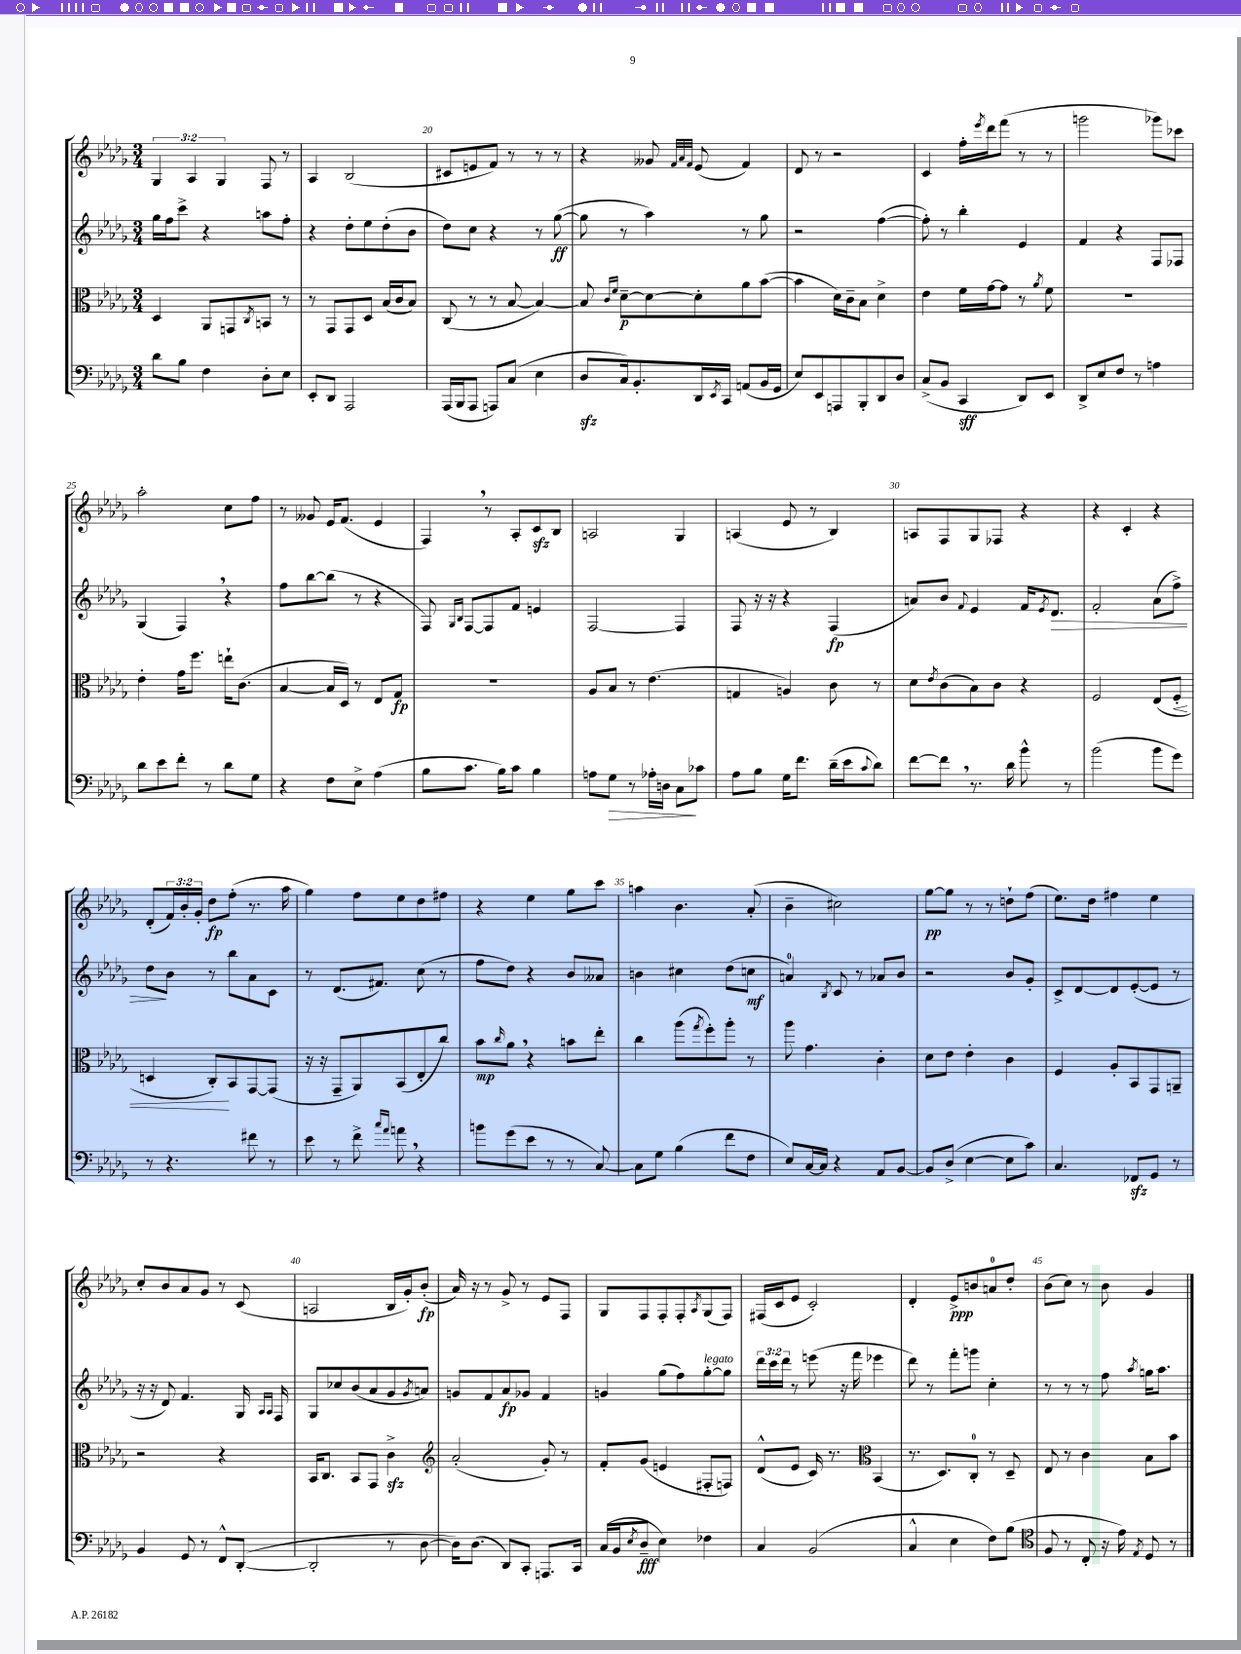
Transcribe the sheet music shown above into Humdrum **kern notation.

**kern	**kern	**kern	**kern
*staff4	*staff3	*staff2	*staff1
*clefF4	*clefC3	*clefG2	*clefG2
*k[b-e-a-d-g-]	*k[b-e-a-d-g-]	*k[b-e-a-d-g-]	*k[b-e-a-d-g-]
*M3/4	*M3/4	*M3/4	*M3/4
8d-	4D-	16gg-	6G-
.	.	16ff	.
8B-	.	8ccc^	.
.	.	.	6A-
4F	8AA-	4r	.
.	.	.	6G-
.	8GG	.	.
.	8qC	.	.
8D-'	8BB	8aa	8F
8E-	8r	8ff'	8r
=	=	=	=
8EE-'	8r	4r	4A-
8DD-	8GG-	.	.
2AAA-	8GG-	8dd-'	(2B-
.	8D-	8ee-	.
.	(16B-	(8dd-'	.
.	16c	.	.
.	8B-)	8b-	.
=	=	=	=
(16AAA-	(8C	8dd-)	8c#
16BBB-	.	.	.
8AAA-	8r	8cc	8e
8AAA)	8r	4r	8f)
(8C	[8B-	.	8r
4E-	4B-_)	8r	8r
.	.	([8gg-	8r
=	=	=	=
8D-	8B-]	8gg-]	4r
.	16qqc	.	.
.	16qqf	.	.
16C)	[8d-~	8r	.
8.BB-'	.	.	.
.	8d-_	4aa-)	8g--
.	.	.	32qqf
.	.	.	32qqa-
.	.	.	32qqf
16DD-	8d-']	.	(8e-
8qEE-	.	.	.
16CC	.	.	.
(8AA	8a-	8r	4f)
16BB-	([8b-	8gg-	.
16GG-	.	.	.
=	=	=	=
8E-)	4b-]	2r	8d-
8EE-	.	.	8r
8AAA	16d-)	.	2r
.	16c~	.	.
8BBB-'	8B-	.	.
8DD-	4d-^	([4ff	.
8D-	.	.	.
=	=	=	=
(8C^	4e-	8ff'])	4c
8BB-	.	8r	.
4CC	16f	4bb-'	16ff'
.	.	.	8qeee-
.	[16g-	.	16ddd-
.	8g-]	.	(8fff
8DD-)	8r	4e-	8r
.	8qa-	.	.
8EE-	8f	.	8r
=	=	=	=
8DD-^	2.r	4f	2ggg
8E-	.	.	.
8F	.	4r	.
8r	.	.	.
4A	.	8F	8ggg-)
.	.	8F-	8ccc-
=	=	=	=
8d-	4e-'	(4G-	2aa-'
8e-	.	.	.
8f'	16g-	4F)	.
.	8.ff	.	.
8r	.	.	.
8d-	16ee`	4r	8cc
.	(8.c	.	.
8G-	.	.	8ff
=	=	=	=
4r	[4B-	8ff	8r
.	.	[8bb-	8g--
8F	16B-]	(8bb-]	16e-
.	16D-)	.	(8.f
8E-^	8r	8r	.
(4A-	8E-	4r	4e-
.	8G-	.	.
=	=	=	=
8B-	2.r	8F)	4F)
.	.	16qqG-	.
.	.	16qqB-	.
8.c	.	[8F	.
.	.	8F]	8r
16B-)	.	.	.
8c	.	8f	8A-'
4B-	.	4e	8c
.	.	.	8B-
=	=	=	=
8A	8A-	[2F	2A
8G-	8B-	.	.
8r	8r	.	.
16A-'	(4.e-	.	.
16D	.	.	.
8C	.	4F]	4G-
8c-	.	.	.
=	=	=	=
8A-	4G	8F	(4A
8B-	.	16r	.
.	.	16r	.
16G-	4A)	4r	8e-
8.f	.	.	.
.	.	.	8r
(16d-~	8c	(4F	4B-)
16e-	.	.	.
8qqc	.	.	.
8d-)	8r	.	.
=	=	=	=
[8f	8d-	8a)	8A
.	8qe-	.	.
8f]	(8c	8b-	8F
.	.	8qqf	.
8.r	8B-)	4e-	8G-
.	8c	.	8F-
16d-	.	.	.
8b-^^	4r	16f	4r
.	.	8qe-	.
.	.	8.d-	.
8r	.	.	.
=	=	=	=
(2b-	2F	2f'	4r
.	.	.	4c'
8b-	(8E-	(8a-	4r
8g-)	8F'	8ff^)	.
=	=	=	=
8r	4D	8dd-	(8d-'
4.r	.	8b-	24f)
.	.	.	24b-'
.	.	.	24g-'
.	8C')	8r	8dd-
.	8BB-	8bb-	(8ff'
8f#	[8GG-	8a-	8.r
8r	(8GG-]	8c	.
.	.	.	16aa-
=	=	=	=
8e-	16r	8r	4gg-)
.	16r	.	.
8r	8GG-~	(8.d-	.
8f^	8AA-)	.	8ff
.	.	8.f#)	.
16qqcc	.	.	.
16qqa-	.	.	.
8a	(8BB-	.	8ee-
4r	8E-'	(8cc	8dd-
.	8cc)	8r	8ff#
=	=	=	=
8b	8b-	8ff	4r
.	16qqcc	.	.
(8g-	8a-	8dd-)	.
8e-	4r	4r	4ee-
8r	.	.	.
8r	8b	8b-	8gg-
[8C)	8ee-'	8a--	8ccc
=	=	=	=
8C]	4cc	4b	4aa
8G-	.	.	.
(4B-	(8aa-	4cc#	4.b-
.	8qgg-	.	.
.	8ff')	.	.
8f	8aa-'	(8dd-	.
8F	8r	8cc	(8a-'
=	=	=	=
8E-)	8aa-	4a)	4b-~
[16C	4.g-	.	.
16C]	.	.	.
.	.	8qB-	.
4r	.	8c	2cc#)
.	.	8r	.
8AA-	4c'	8a-	.
[8BB-	.	8b-	.
=	=	=	=
8BB-]	8d-	2r	[8gg-
(8D-^	8e-	.	8gg-]
[4E-	4e-'	.	8r
.	.	.	8r
8E-]	4c	8b-	8dd`
8c)	.	8g-'	(8ff
=	=	=	=
4.C	4F	8c^	8.ee-)
.	.	[8d-	.
.	.	.	16dd-
.	8A-'	8d-]	4ff#
8FF-	8BB-	([8e-'	.
8GG-	8GG-	8e-]	4ee-
8r	8AA~	8r	.
=	=	=	=
4BB-	2r	16r	8cc'
.	.	16r	.
.	.	8d-)	8b-
8GG-	.	4.f	8a-
8r	.	.	8g-
8FF^^	4r	.	8r
([8DD-'	.	16G-	(8c
.	.	16qqA-	.
.	.	16qqA-	.
.	.	16F	.
=	=	=	=
2DD-']	16BB-	8G-	2A
.	8.C	.	.
.	.	8cc-	.
.	8BB-	(8b-	.
.	8GG-	8a-	.
8r	4c^	8g-	16B-
.	.	.	16g-')
.	.	8qg-	.
[8D-	.	8a)	(8b-'
=	=	=	=
*	*clefG2	*	*
16D-])	(2a-'	8g	16a-)
(8.D-	.	.	16r
.	.	8f	8r
8DD-)	.	8a-	8g-^
8CC'	.	8g-	8r
8.AAA	8g-')	4f	8e-
.	8r	.	8F
16CC	.	.	.
=	=	=	=
(16C	8f'	4g	8G-
16BB-	.	.	.
8qE-	.	.	.
8D-~	(8g-	.	8F
4E-)	4e	(8gg-	8F'
.	.	8ff)	8F'
.	.	.	8qA-
4F-	8F#'	[8gg-'	(8G-
.	8F)	8gg-]	8F)
=	=	=	=
4C	(8d-^^	24ddd-	(16F#
.	.	24ccc	.
.	.	.	16c
.	.	24ddd-	.
.	8e-	8r	8e-
(2BB-	16c)	(8eee	2c')
.	8.r	.	.
.	.	16r	.
.	.	16fff	.
*	*clefC3	*	*
.	(4BB-	4eee-	.
=	=	=	=
4C^^	8.r	8ddd-)	4d-'
.	.	8r	.
.	8.D-)	.	.
4E-	.	8fff'	8e-^
.	8C'	8ggg	8b
8F)	8r	4cc'	8a
(8B-	8D-~	.	8dd-'
=	=	=	=
*clefC4	*	*	*
8F	8E-	8r	(8b-
8r	8r	8r	8cc)
8C'	4c	8r	8r
16r	.	8ff	8b-
16e-)	.	.	.
8qE-	.	8qaa-	.
8D-	8B-	16gg	4g-
.	.	8.aa-	.
8r	8b-	.	.
==	==	==	==
*-	*-	*-	*-
